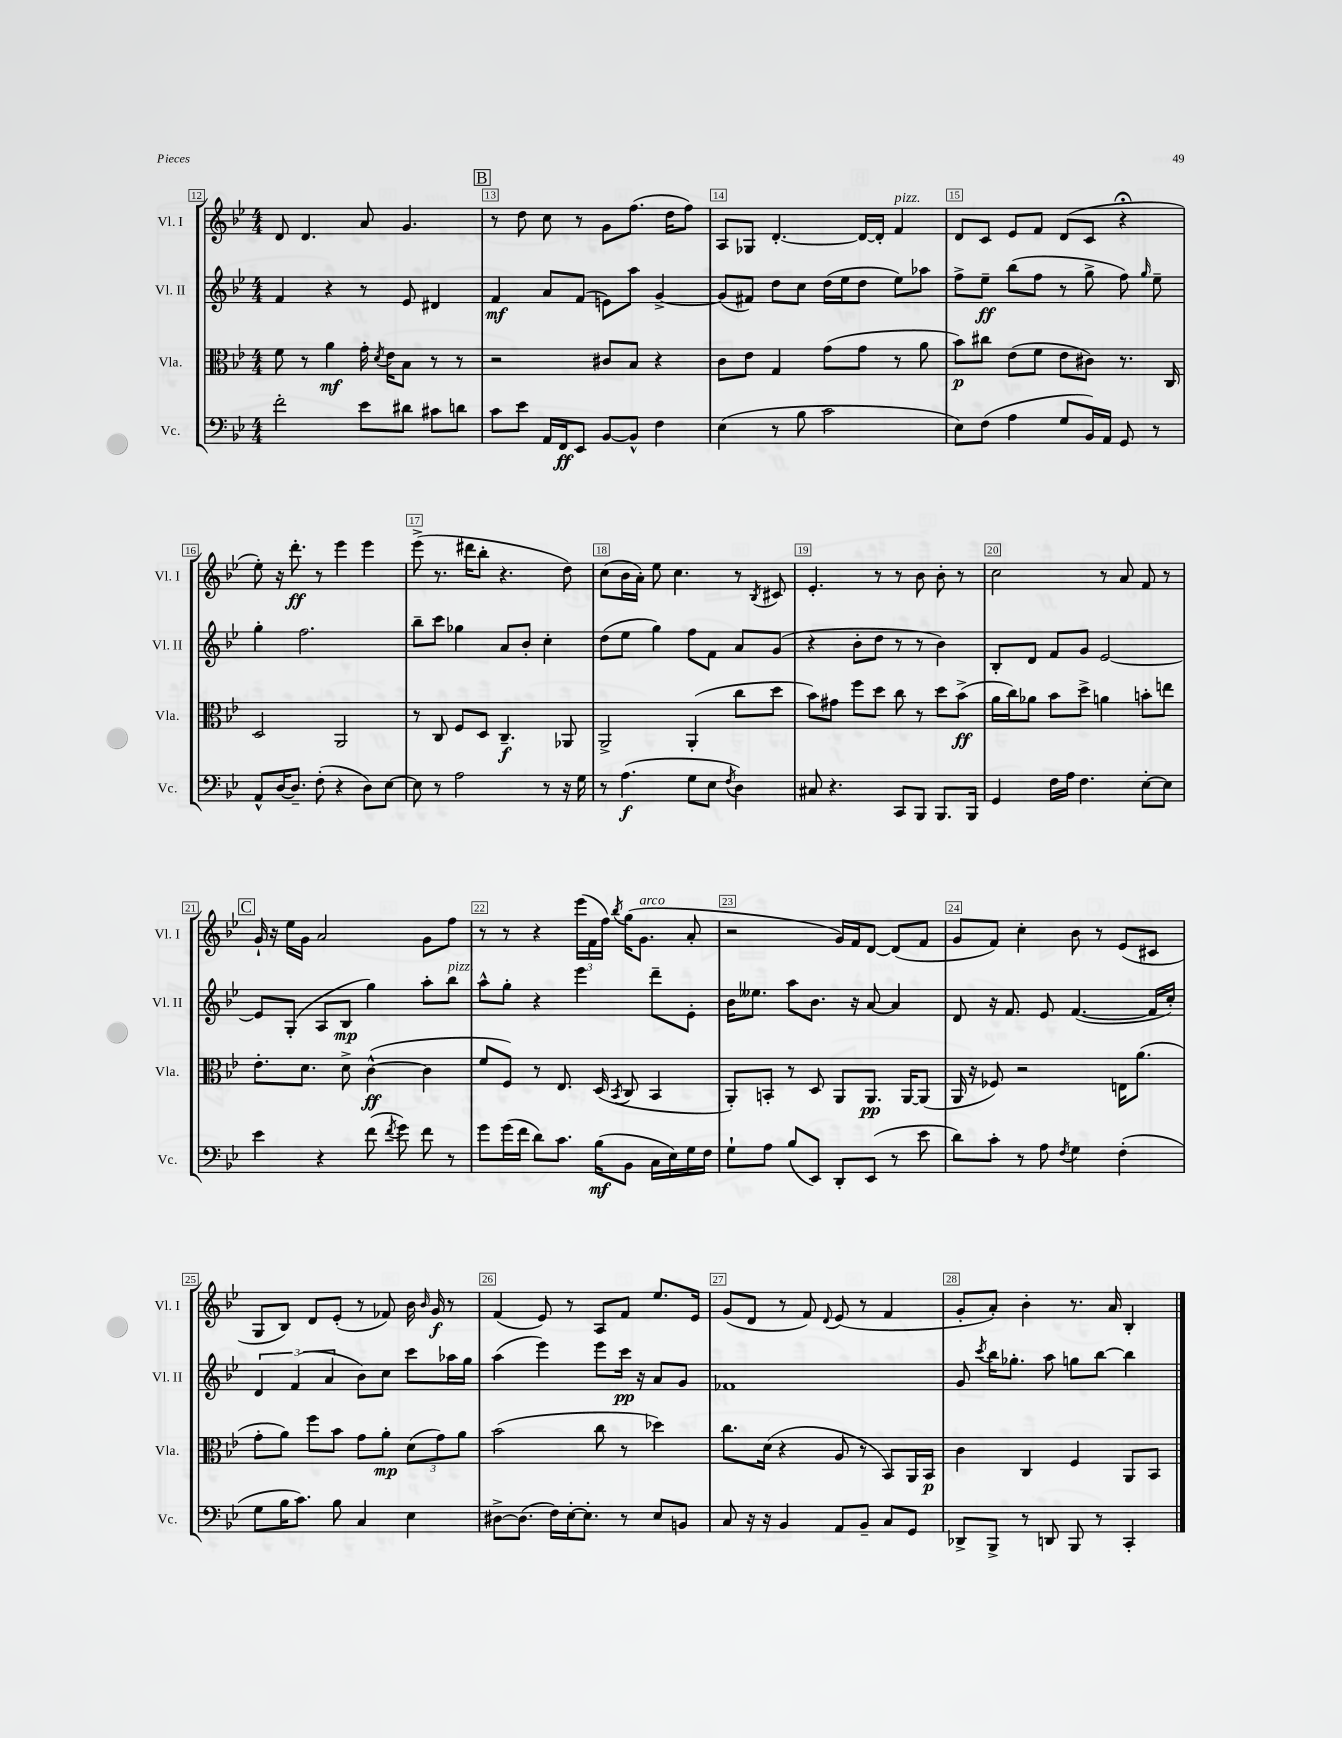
<<
\new StaffGroup <<
\new Staff = "s0" \with { instrumentName = "Vl. I" shortInstrumentName = "Vl. I" } {
    \clef treble \key bes \major \numericTimeSignature \time 4/4
    \autoBeamOff d'8 d'4. a'8 g'4. |
    \mark \markup { \box "B" } r8 d''8 c''8 r8 g'8[ f''8.]( d''16[ f''8]) |
    a8[ ges8] d'4.~-. d'16[~ d'16]-. f'4^\markup { \italic "pizz." } |
    d'8[ c'8] ees'8[ f'8] d'8[( c'8] r4\fermata |
    ees''8-.) r16 d'''8.-.\ff r8 ees'''4 ees'''4 |
    ees'''8->( r8. dis'''16[ bes''8]-. r4. d''8) |
    c''8[( bes'16 a'16]-.) ees''8 c''4. r8 \acciaccatura { bes8 } cis'8 |
    ees'4.-. r8 r8 bes'8 bes'8-. r8 |
    c''2 r8 a'8 f'8 r8 |
    \mark \markup { \box "C" } g'16-! r16 ees''16[ g'16] a'2 g'8[ f''8] |
    r8 r8 r4 \tuplet 3/2 { ees'''16[( f'16 f''16]) } \acciaccatura { bes''8 } g''16[( g'8.]^\markup { \italic "arco" } a'8-. |
    r2 g'16[) f'16 d'8]~ d'8[( f'8] |
    g'8[ f'8]) c''4-. bes'8 r8 ees'8[( cis'8] |
    g8[ bes8]) d'8[ ees'8]-.( r8 fes'8) bes'16 \grace { bes'16 } g'16\f r8 |
    f'4( ees'8) r8 a8[ f'8] ees''8.[ ees'16] |
    g'8[( d'8] r8 f'8) \appoggiatura { d'8 } ees'8( r8 f'4 |
    g'8[-. a'8]-.) bes'4-. r8. a'16 bes4-. \bar "|." |
}
\new Staff = "s1" \with { instrumentName = "Vl. II" shortInstrumentName = "Vl. II" } {
    \clef treble \key bes \major \numericTimeSignature \time 4/4
    \autoBeamOff f'4 r4 r8 ees'8 dis'4 |
    \mark \markup { \box "B" } f'4\mf a'8[ f'8]( e'8[) a''8] g'4~-> |
    g'8[( fis'8]) d''8[ c''8] d''16[( ees''16 d''8] ees''8[) aes''8] |
    f''8[-> ees''8]--\ff bes''8[( f''8] r8 g''8-> f''8) \grace { g''16 } ees''8-- |
    g''4-. f''2. |
    bes''8[-- c'''8] ges''4 a'8[ bes'8]-. c''4-. |
    d''8[( ees''8] g''4) f''8[ f'8] a'8[ g'8]( |
    r4 bes'8[-. d''8] r8 r8 bes'4) |
    bes8[-. d'8] f'8[ g'8] ees'2~ |
    \mark \markup { \box "C" } ees'8[ g8]-.( a8[ bes8]\mp g''4) a''8[-. bes''8]^\markup { \italic "pizz." } |
    a''8[-^ g''8]-. r4 ees'''4 d'''8[-- ees'8]-. |
    bes'16[ eeses''8.] a''8[ bes'8.] r16 a'8~ a'4 |
    d'8 r16 f'8. ees'8 f'4.~( f'16[ c''16]-.) |
    \tuplet 3/2 { d'4 f'4( a'4 } bes'8[) c''8] c'''8[ aes''16 g''16] |
    a''4( ees'''4) ees'''8[ c'''16]\pp r16 a'8[ g'8] |
    fes'1 |
    g'8 \acciaccatura { c'''8 } bes''16[ ges''8.]-. a''8 g''8[ bes''8]~ bes''4 \bar "|." |
}
\new Staff = "s2" \with { instrumentName = "Vla." shortInstrumentName = "Vla." } {
    \clef alto \key bes \major \numericTimeSignature \time 4/4
    \autoBeamOff f'8 r8 a'4\mf g'16-. \acciaccatura { d'8 } ees'16[ bes8] r8 r8 |
    \mark \markup { \box "B" } r2 cis'8[ bes8] r4 |
    c'8[ ees'8] g4 g'8[( g'8] r8 a'8 |
    bes'8[\p) cis''8] ees'8[( f'8] ees'8[ cis'8]) r8. c16 |
    d2 a,2 |
    r8 c8 f8[ d8] c4.--\f aes,8 |
    a,2-> a,4-.( c''8[ d''8] |
    bes'8[) gis'8] f''8[ d''8] c''8 r8 d''8[ bes'8]->\ff( |
    a'16[ c''16) aes'8] bes'8[ d''8]-> a'4 b'8[-. e''8] |
    \mark \markup { \box "C" } ees'8.[-. d'8.] d'8-> c'4~-^\ff( c'4 |
    f'8[ f8]) r8 ees8. d16( \acciaccatura { bes,8 } c8 bes,4 |
    a,8[-.) b,8]-. r8 d8 a,8[ a,8.]\pp a,16[~ a,8]( |
    a,16 r16 fes8) r2 e16[ a'8.]( |
    g'8[-. a'8]) f''8[ bes'8] g'8[ a'8]-.\mp \tuplet 3/2 { d'8[( g'8) a'8] } |
    bes'2( c''8 r8 des''4) |
    c''8.[ d'16]( r4 a8 r8 bes,8[) a,16 bes,16]\p |
    c'4 c4 f4 a,8[ bes,8] \bar "|." |
}
\new Staff = "s3" \with { instrumentName = "Vc." shortInstrumentName = "Vc." } {
    \clef bass \key bes \major \numericTimeSignature \time 4/4
    \autoBeamOff f'2-. ees'8[ dis'8] cis'8[ d'8] |
    \mark \markup { \box "B" } c'8[ ees'8] a,16[ f,16\ff ees,8] bes,8[~ bes,8]-^ f4 |
    ees4( r8 bes8 c'2 |
    ees8[) f8]( a4 g8[ bes,16) a,16] g,8 r8 |
    a,8[-^ d16~ d8.]-- f8-.( r4 d8[) ees8]~ |
    ees8 r8 a2 r8 r16 g16 |
    r8 a4.\f( g8[ ees8] \acciaccatura { f8 } d4) |
    cis8 r4. c,8[ bes,,8] bes,,8.[ bes,,16] |
    g,4 f16[ a16] f4. ees8[~-. ees8] |
    \mark \markup { \box "C" } ees'4 r4 f'8( \acciaccatura { f'8 } g'8) f'8 r8 |
    g'8[ g'16( f'16] d'8[) c'8.] bes16[\mf( bes,8] c16[ ees16) g16 f16] |
    g8[-! a8] bes8[( ees,8]) d,8[-. ees,8]( r8 ees'8 |
    d'8[) c'8]-. r8 a8 \acciaccatura { f8 } g4 f4-.( |
    g8[ bes16 c'8.]) bes8 c4 ees4 |
    dis8[~-> dis8.]( f16[) ees16~-. ees8.]-. r8 ees8[ b,8] |
    c8 r16 r16 bes,4 a,8[ bes,8]-- c8[ g,8] |
    des,8[-> bes,,8]-> r8 d,8 bes,,8 r8 c,4-. \bar "|." |
}
>>
>>
\layout { \context { \Score currentBarNumber = #12 \override BarNumber.break-visibility = ##(#f #t #t) barNumberVisibility = #all-bar-numbers-visible \override BarNumber.stencil = #(make-stencil-boxer 0.1 0.3 ly:text-interface::print) } }
